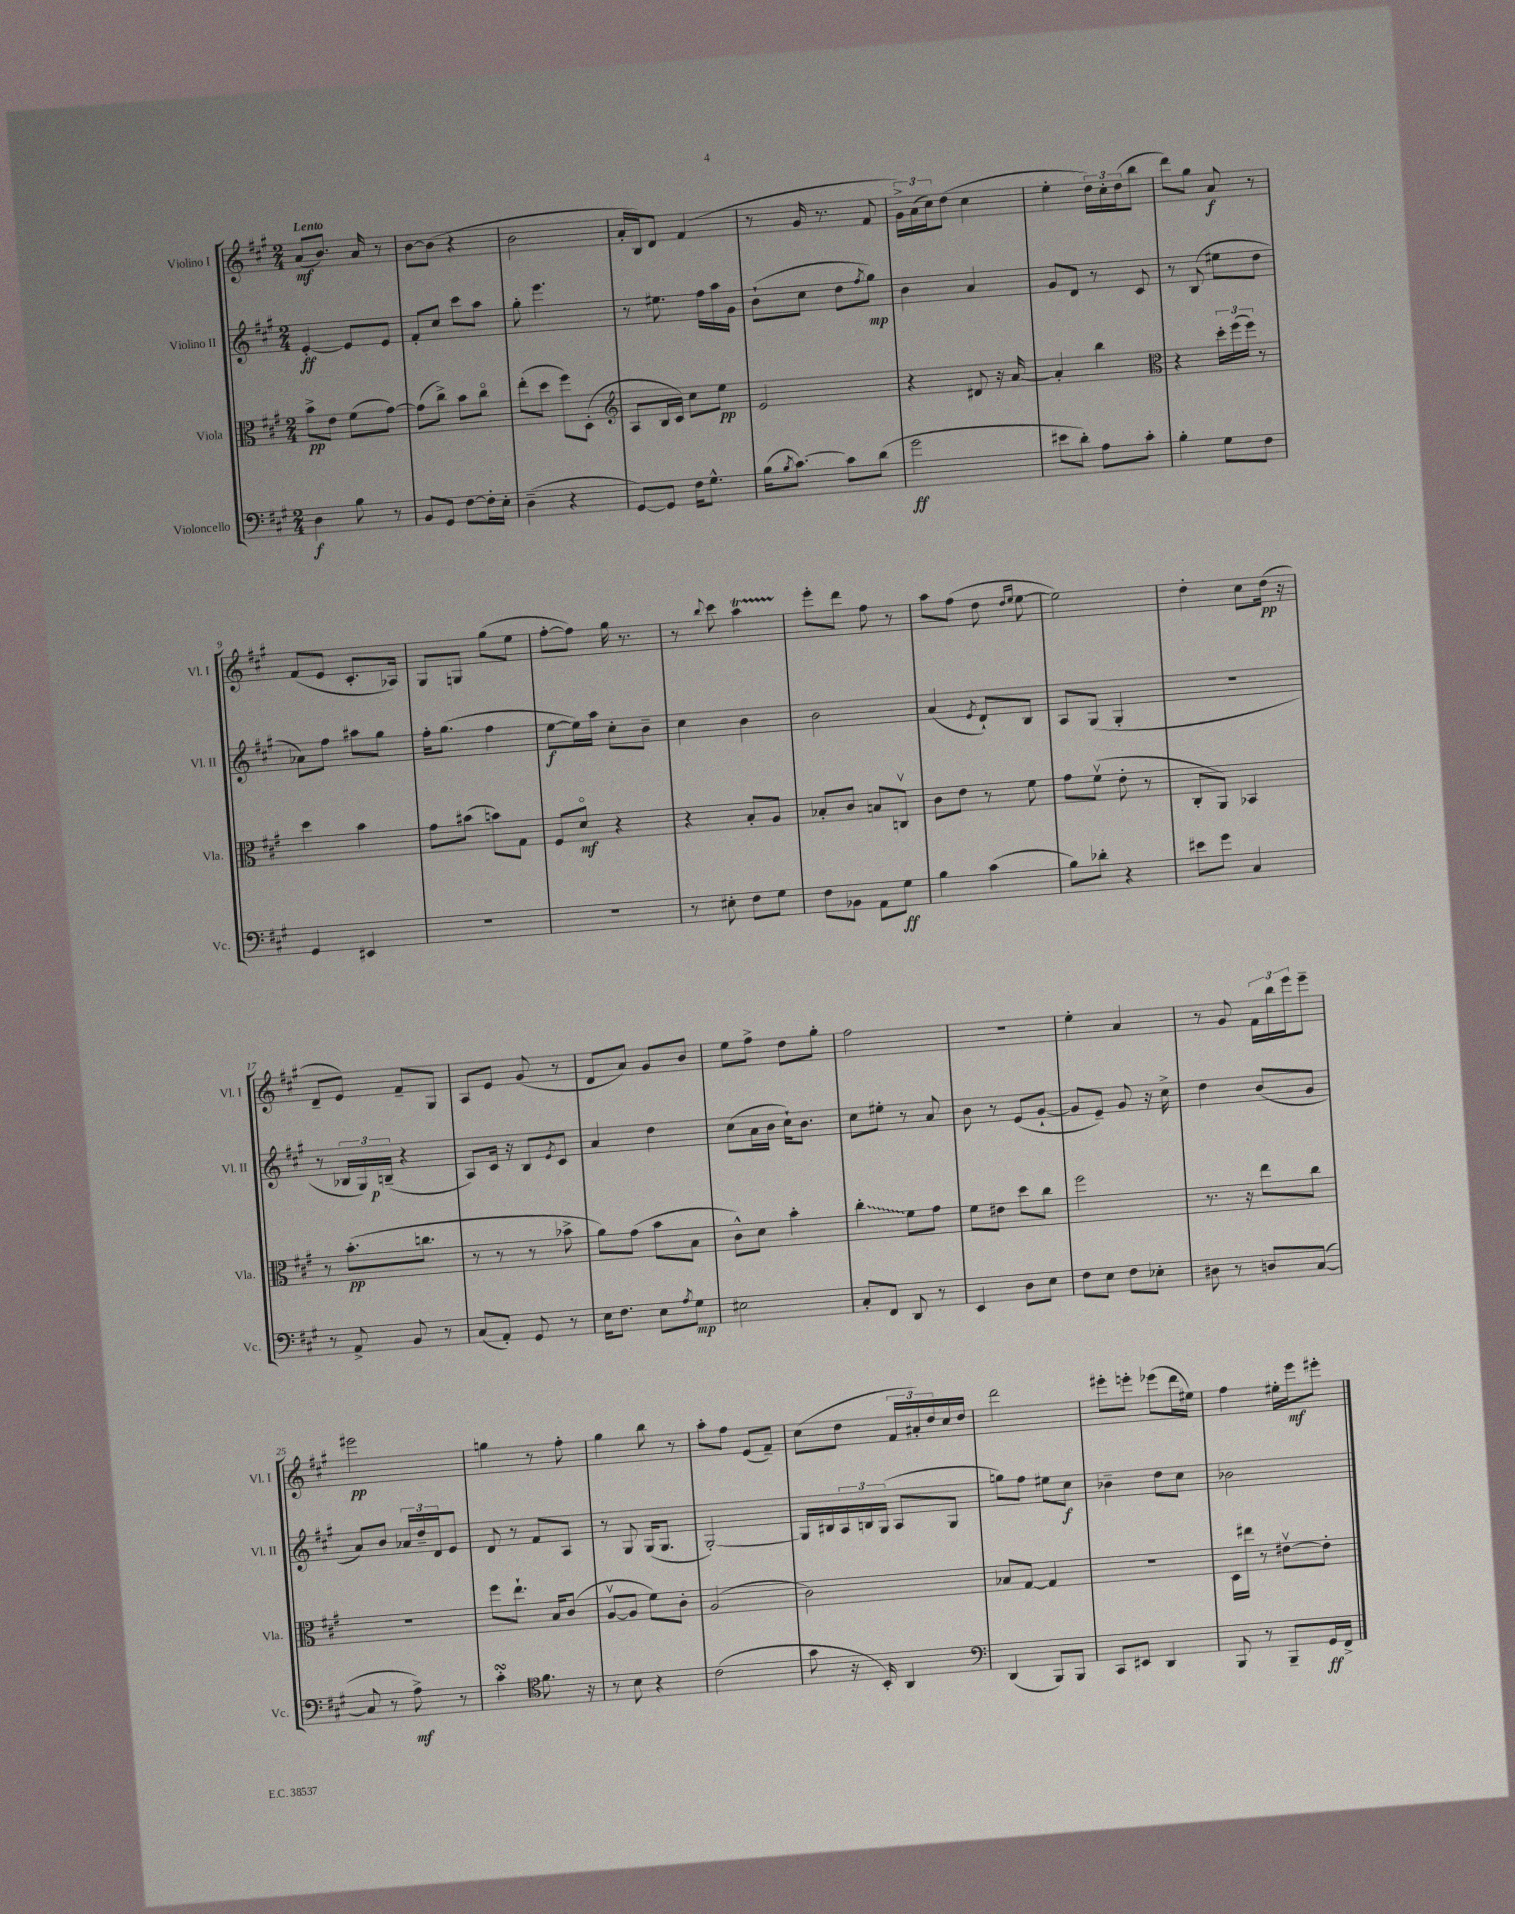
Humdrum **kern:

**kern	**kern	**kern	**kern
*staff4	*staff3	*staff2	*staff1
*clefF4	*clefC3	*clefG2	*clefG2
*k[f#c#g#]	*k[f#c#g#]	*k[f#c#g#]	*k[f#c#g#]
*M2/4	*M2/4	*M2/4	*M2/4
4D\	8b^\L	[4e'/	(8a/L
.	8e\J	.	8.b/J)
8B\	(8f#\L	8e/]L	.
.	.	.	16a/
8r	[8g#\J)	8e/J	8r
=	=	=	=
8BB/L	(8g#\]L	8f#'/L	[8b\L
8GG#/J	8cc#^\J)	8cc#/J	(8b\]J
[8F#\L	8b\L	8ccc#\L	4r
16F#'\]L	8cc#o\J	8aa\J	.
16E'\JJ	.	.	.
=	=	=	=
(4D~\	(8ee'\L	8gg#'\	2b\
.	8dd\J	4.eee\	.
4r	8ff#\L)	.	.
.	(8D'\J	.	.
=	=	=	=
*	*clefG2	*	*
[8GG#/L)	8A/L	8r	16a'/LL
.	.	.	16B/J)
8GG#/]J	16B/L	8.ee#\	8d/J
.	16c#/JJ)	.	.
16F#\LK	8cc#\L	.	(4f#/
8.G#^^\J	.	16ff#\LL	.
.	8ee\J	16aa\	.
.	.	16g#\JJ	.
=	=	=	=
(16B\LK	2e/	(8b`\L	8r
8qB/	.	.	.
[8.c#\J)	.	.	.
.	.	8cc#\J	16g#/
.	.	.	8.r
8c#\]L	.	8dd\L	.
.	.	8qff#/	.
(8d\J	.	8gg#\J)	8f#/
=	=	=	=
2g#\	4r	4b\	24g#^\LL)
.	.	.	(24a\
.	.	.	24cc#\J)
.	.	.	(8dd\J
.	8d#/	4a/	4cc#\
.	16r	.	.
.	[16a/	.	.
=	=	=	=
8e#\L	4a'/]	8g#/L	4ee'\
8d'\J)	.	8d/J	.
8A\L	4bb\	8r	24dd\LL)
.	.	.	24cc#'\
.	.	.	(24dd\J
8c#'\J	.	8c#/	8bb\J
=	=	=	=
*	*clefC3	*	*
4B'\	4r	8r	8ddd\L)
.	.	(8B/	8gg#\J
8G#\L	24dd'\LL	8ee#\L	8a/
.	(24ff#\	.	.
.	24ff#\JJ)	.	.
8F#\J	8r	8dd\J	8r
=	=	=	=
4GG#/	4dd\	8a-\L)	(8f#/L
.	.	8ff#\J	8e/J
4EE#/	4b\	8aa#\L	8.c#'/L
.	.	8gg#\J	.
.	.	.	16A-/Jk)
=	=	=	=
2r	8g#\L	16ff#'\LK	8G#/L
.	.	(8.gg#\J	.
.	(8b#\J	.	8G/J
.	8b\L)	4ff#\	(8gg#\L
.	8G#\J	.	8ee\J
=	=	=	=
2r	8F#/L	[8ee\L	[8ff#'\L
.	8do/J	16ee\]L)	8ff#\]J)
.	.	16aa\JJ	.
.	4r	8cc#'\L	16gg#\
.	.	.	8.r
.	.	8b~\J	.
=	=	=	=
8r	4r	4cc#\	8r
.	.	.	8qqbb/
8E#'\	.	.	8ccc#\
8F#\L	8B'/L	4b\	4aa\
8G#\J	8A/J	.	.
=	=	=	=
8F#\L	8B-'/L	2b\	8eee'\L
8BB-\J	8c#/J	.	8ddd\J
8AA\L	8B/L	.	8ff#\
8G#\J	8Cv/J	.	8r
=	=	=	=
4B\	8c#\L	(4a/	8aa\L
.	8e\J	.	(8ff#\J
.	.	8qe/	.
(4c#\	8r	8d`/L)	8dd\
.	.	.	16qqdd/LL
.	.	.	16qqee/JJ
.	8f#\	8B/J	[8ee\
=	=	=	=
8B\L)	8g#\L	8A/L	2ee\])
8d-'\J	(8f#v\J	(8G#/J	.
4r	8e'\	4G#'/	.
.	8r	.	.
=	=	=	=
8e#\L	8C#'/L	2r	4dd'\
8g#\J	8AA/J)	.	.
4C#/	4BB-/	.	8cc#\L
.	.	.	(16dd\Jk
.	.	.	16r
=	=	=	=
8r	8r	8r	8d~/L
8AA^/	(8.b'\L	24B-/LL	8e/J)
.	.	24G#/)	.
.	.	(24B~/JJ	.
8BB/	.	4r	8f#~/L
.	8.cc\J	.	.
8r	.	.	8G#/J
=	=	=	=
(8C#/L	8r	8A/L)	8A/L
8AA'/J)	8r	16c#/Jk	8e/J
.	.	16r	.
8GG#/	8r	8B/L	(8g#/
.	.	8qe/	.
8r	8b-^\	8c#/J	8r
=	=	=	=
16E\LK	8a\L)	4a/	8d/L
8.F#\J	.	.	.
.	(8g#\J	.	8a/J)
8E\L	8b\L	4dd\	8g#/L
8qA/	.	.	.
8G#\J	8B\J	.	8b/J
=	=	=	=
2E#\	8c#^^\L)	(8cc#\L	8ee\L
.	8d\J	16a\L	8ff#^\J
.	.	16b\JJ	.
.	4b'\	16cc#`\LK)	8dd\L
.	.	8.b\J	.
.	.	.	8gg#'\J
=	=	=	=
8C#'/L	4cc#'\	8cc#\L	2ff#\
8FF#/J	.	8ee#'\J	.
8DD/	8f#\L	8r	.
8r	8g#\J	8a/	.
=	=	=	=
4EE/	8f#\L	8b\	2r
.	8e#\J	8r	.
8D\L	8dd\L	(8e/L	.
8E\J	8cc#\J	[8g#`/J	.
=	=	=	=
8F#\L	2ff#\	8g#/]L	4ee'\
8E\J	.	8e~/J)	.
8F#\L	.	8g#/	4a/
8E-'\J	.	16r	.
.	.	16cc#^\	.
=	=	=	=
8D#\	8.r	4dd\	8r
8r	.	.	8g#/
.	16r	.	.
8D/L	8ee\L	(8b/L	24f#\LL
.	.	.	24bb\
.	.	.	24eee\J
([8C#/J	8cc#\J	8g#/J	8eee~\J
=	=	=	=
8C#/]	2r	8a/L)	2eee#\
8r	.	8b/J	.
8A^\)	.	24a-/LL	.
.	.	24dd~/	.
.	.	24d/J	.
8r	.	8e/J	.
=	=	=	=
4c#'\	8ff#\L	8d/	4gg\
.	8.ee`\J	8r	.
*clefC4	*	*	*
8.f#\	.	8f#/L	8r
.	16B/LK	.	.
.	(8c#/J	8A/J	8ff#'\
16r	.	.	.
=	=	=	=
8r	[8Av/L	8r	4gg#\
8B\	8A/]J	8G#/	.
4r	8f#\L)	(16G#/LK	8bb\
.	.	8.G#/J	.
.	8c#'\J	.	8r
=	=	=	=
(2c#\	(2A/	[2G#'/)	8aa'\L
.	.	.	8ff#\J
.	.	.	(8e/L
.	.	.	8f#~/J)
=	=	=	=
8g#\	2c#\)	16G#/]LL	(8cc#\L
.	.	16B#/	.
16r	.	24A/	8dd\J
.	.	24B/	.
16BB'/)	.	.	.
.	.	(24G#/JJ	.
4AA/	.	8A/L	24f#/LL
.	.	.	24a#'/)
.	.	.	24dd/
.	.	8G#/J	16cc#/
.	.	.	16dd/JJ
=	=	=	=
*clefF4	*	*	*
(4DD/	8B-/L	8gg\L)	2ddd\
.	[8G#/J	8ff#\J	.
8BBB/L)	4G#/]	8ee#\L	.
8BBB/J	.	8cc#\J	.
=	=	=	=
8CC#/L	2r	4b-~\	8eee#'\L
8EE#/J	.	.	8eee'\J
4DD/	.	8dd\L	(8eee-\L
.	.	8cc#\J	16ddd\L
.	.	.	16ee#\JJ)
=	=	=	=
8BBB/	16D\LL	2b-\	4ff#\
.	16ee#\JJ	.	.
8r	8r	.	.
8BBB~/L	[8e#v\L	.	16ee#'\LL
.	.	.	16eee\J
16GG#/L	8e#'\]J	.	8eee#'\J
16FF#^/JJ	.	.	.
==	==	==	==
*-	*-	*-	*-
